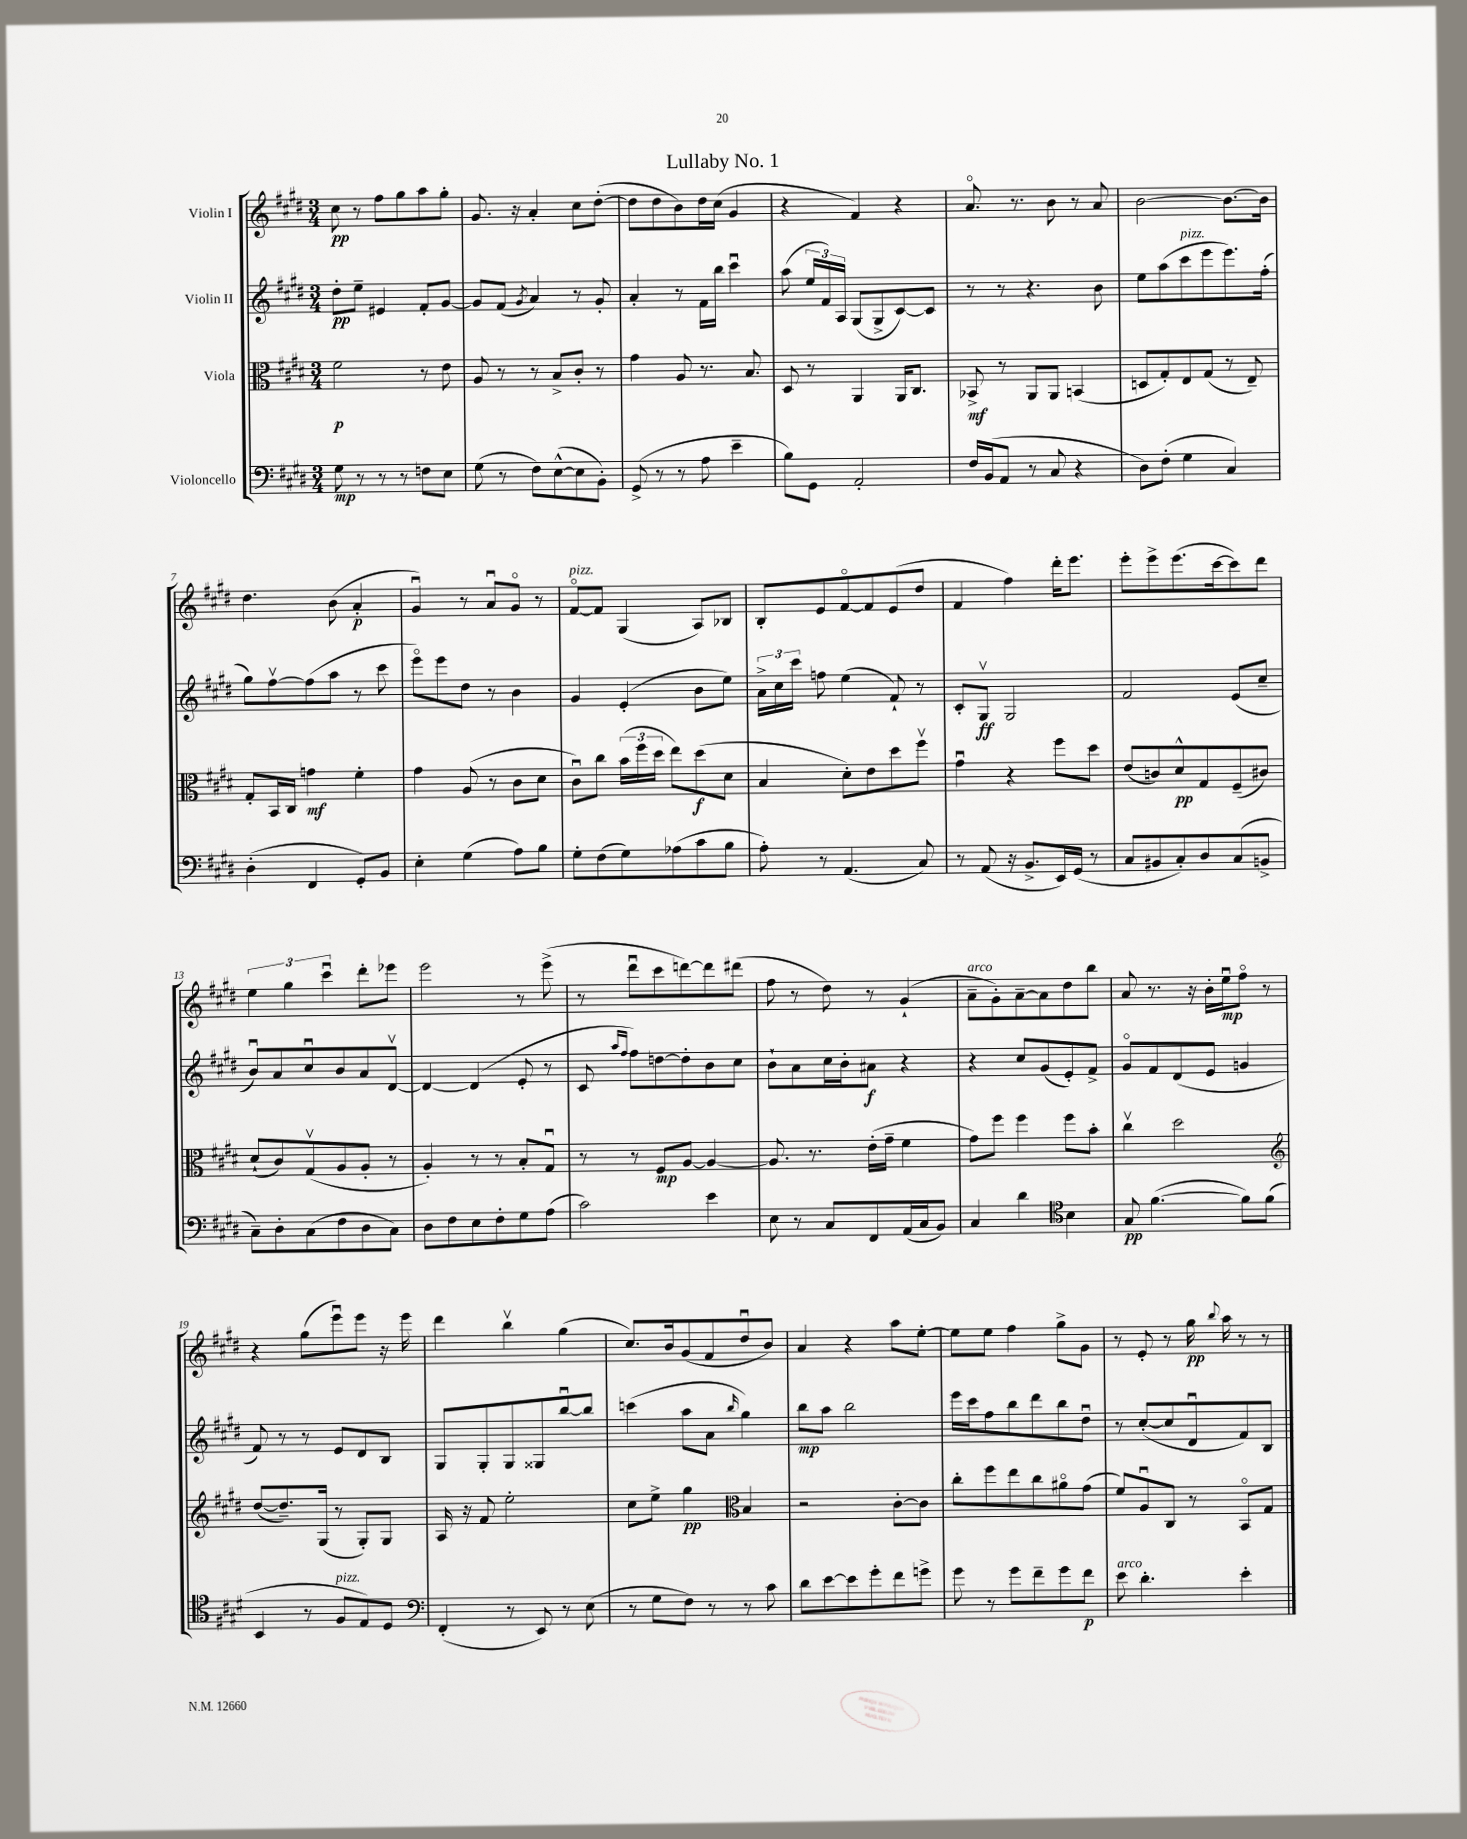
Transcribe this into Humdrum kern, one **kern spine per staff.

**kern	**kern	**kern	**kern
*staff4	*staff3	*staff2	*staff1
*clefF4	*clefC3	*clefG2	*clefG2
*k[f#c#g#d#]	*k[f#c#g#d#]	*k[f#c#g#d#]	*k[f#c#g#d#]
*M3/4	*M3/4	*M3/4	*M3/4
8G#	2f#	8dd#'	8cc#
8r	.	8ee~	8r
8r	.	4e#	8ff#
8r	.	.	8gg#
8F	8r	8f#'	8aa
8E	8e	[8g#	8gg#'
=	=	=	=
(8G#	8A	8g#]	8.g#
8r	8r	(8f#	.
.	.	.	16r
.	.	8qg#	.
8F#)	8r	4a)	4a'
([8E^^	8B^	.	.
8E]	8c#'	8r	8cc#
8BB')	8r	8g#'	([8dd#'
=	=	=	=
(8GG#^	4g#	4a'	8dd#]
8r	.	.	8dd#
8r	8A	8r	8b)
8A	8.r	16f#	16dd#
.	.	16bb	(16cc#
4e~	.	4ccc#u	4g#
.	8.B	.	.
=	=	=	=
8B)	8D#	(8aa	4r
8GG#	8r	24ee	.
.	.	24f#)	.
.	.	24A	.
2AA'	4AA	(8G#	4f#)
.	.	8G#^	.
.	16AA	[8c#)	4r
.	8.C#	.	.
.	.	8c#]	.
=	=	=	=
16F#	8BB-^	8r	8.ao
(16BB	.	.	.
8AA	8r	8r	.
.	.	.	8.r
8r	8AA	4.r	.
8C#	8AA	.	8b
4r	(4BB	.	8r
.	.	8b	8a
=	=	=	=
8D#)	8D	8ee	[2b
(8F#'	8G#')	(8aa	.
4G#	8E	8ccc#	.
.	(8G#	8eee	.
4C#)	8r	8.eee)	8.b_
.	8E~)	.	.
.	.	(16ff#'	16b]
=	=	=	=
(4D#'	8G#'	8gg#)	4.dd#
.	16BB	[8ff#v	.
.	16C#	.	.
4FF#	4g	(8ff#]	.
.	.	8aa	(8b
8GG#')	4f#'	8r	4a'
8BB	.	8ccc#	.
=	=	=	=
4E'	4g#	8eeeo)	4g#u)
.	.	8eee	.
(4G#	(8A	8dd#	8r
.	8r	8r	8au
8A)	8c#	4b	8g#o
8B	8d#	.	8r
=	=	=	=
8G#'	8c#u)	4g#	[8f#o
(8F#	8cc#	.	8f#]
8G#)	(24b	(4e'	(4G#
.	24ff#	.	.
.	24dd#	.	.
(8A-	8ee)	.	.
8c#	(8dd#	8b	8A)
8B	8d#	8ee)	8B-
=	=	=	=
8A')	4B	24a^	8B'
.	.	24cc#	.
.	.	24ccc#	.
8r	.	8ff	8e
(4.AA	8d#')	(4ee	[8f#o
.	8e	.	8f#]
.	8dd#	8f#`)	(8e
8C#)	8ff#v	8r	8dd#
=	=	=	=
8r	4g#u	8c#'	4f#
(8AA	.	8G#v	.
16r	4r	2G#	4ff#)
8.BB^	.	.	.
16EE)	8ff#	.	16ddd#'
(16GG#	.	.	8.eee
8r	8dd#	.	.
=	=	=	=
8C#	(8e	2f#	8eee'
8BB#	8c)	.	8eee^
8C#')	8d#^^	.	(8.eee
8D#	8G#	.	.
.	.	.	[16ccc#
(8C#	(8F#~	(8e	8ccc#])
8BB^	8c#)	8cc#~	8ddd#
=	=	=	=
8C#~)	(8d#`	8bu)	6ee
8D#'	8c#)	8a	.
.	.	.	6gg#
(8C#	(8G#v	8cc#u	.
.	.	.	6ccc#u
8F#	8A	8b	.
8D#	8A'	8a	8ddd#'
8C#)	8r	[8d#v	8eee-
=	=	=	=
8D#	4A')	4d#_	2eee
8F#	.	.	.
8E	8r	(4d#]	.
8F#'	8r	.	.
8G#	8B'	8e'	8r
(8A	8G#u	8r	(8eee^
=	=	=	=
2c#)	8r	8c#	8r
.	.	16qqaa	.
.	.	16qqff#	.
.	8r	8ff#)	8ddd#u
.	8F#	[8dd	8ccc#
.	[8A	8dd']	[8ddd)
4e	4A_	8b	8ddd]
.	.	8cc#	(8ddd#
=	=	=	=
8E	8.A]	8b`	8ff#
8r	.	8a	8r
.	8.r	.	.
8C#	.	16cc#	8dd#)
.	.	16b'	.
8FF#	(16e'	8a#	8r
.	16g#~	.	.
(16AA	4f#	4r	(4g#`
16C#	.	.	.
8BB)	.	.	.
=	=	=	=
4C#	8g#)	4r	8a~
.	8ff#	.	8g#')
4d#	4ff#	8cc#	[8a~
.	.	(8g#	8a]
*clefC4	*	*	*
4B	8ff#	8e')	8dd#
.	8b'	8f#^	8bb
=	=	=	=
8G#	4cc#v	8g#o	8a
([4.f#	.	8f#	8.r
.	2dd#	(8d#	.
.	.	.	16r
.	.	8e	16b'
.	.	.	16eeu
8f#])	.	4g	8ff#o
(8f#	.	.	8r
=	=	=	=
*	*clefG2	*	*
4BB	([8dd#	8f#)	4r
.	8.dd#~])	8r	.
8r	.	8r	(8gg#
.	(16G#	.	.
8F#	8r	8e	8eeeu)
8E)	8G#')	8d#	8eee
8D#	8G#	8B	16r
.	.	.	16eee
=	=	=	=
*clefF4	*	*	*
(4FF#'	16A	8G#	4ddd#
.	16r	.	.
.	8f#	8G#'	.
8r	2ee'	8G#	4bbv
8EE)	.	8G##	.
8r	.	[8bbu	(4gg#
(8E	.	8bb]	.
=	=	=	=
8r	8cc#	(4ccc	8.cc#)
8G#	8ee^	.	.
.	.	.	16b
8F#)	4gg#	8aa	(8g#
8r	.	8a	8f#
*	*clefC3	*	*
.	.	16qqbb	.
8r	4B	4gg#)	8dd#u
8c#	.	.	8b)
=	=	=	=
8d#	2r	8bb	4a
[8e	.	8aa	.
8e]	.	2bb	4r
8g#'	.	.	.
8f#	[8c#'	.	8aa
8g^	8c#]	.	[8ee'
=	=	=	=
8g#	8cc#'	16eee	8ee]
.	.	16ccc#	.
8r	8ff#	8ff#	8ee
8g#	8ee	8bb	4ff#
8f#~	8cc#	8ddd#	.
8g#	8a#o	8bb	8gg#^
8f#	(8g#	8dd#u	8g#
=	=	=	=
8e	8f#)	8r	8r
4.d#'	8Au	([8cc#'	8e'
.	8C#	8cc#]	8r
.	8r	8d#u	16gg#
.	.	.	8qqbb
.	.	.	16aa
4e'	8BBo	8f#)	8r
.	8G#	8B	8r
==	==	==	==
*-	*-	*-	*-
